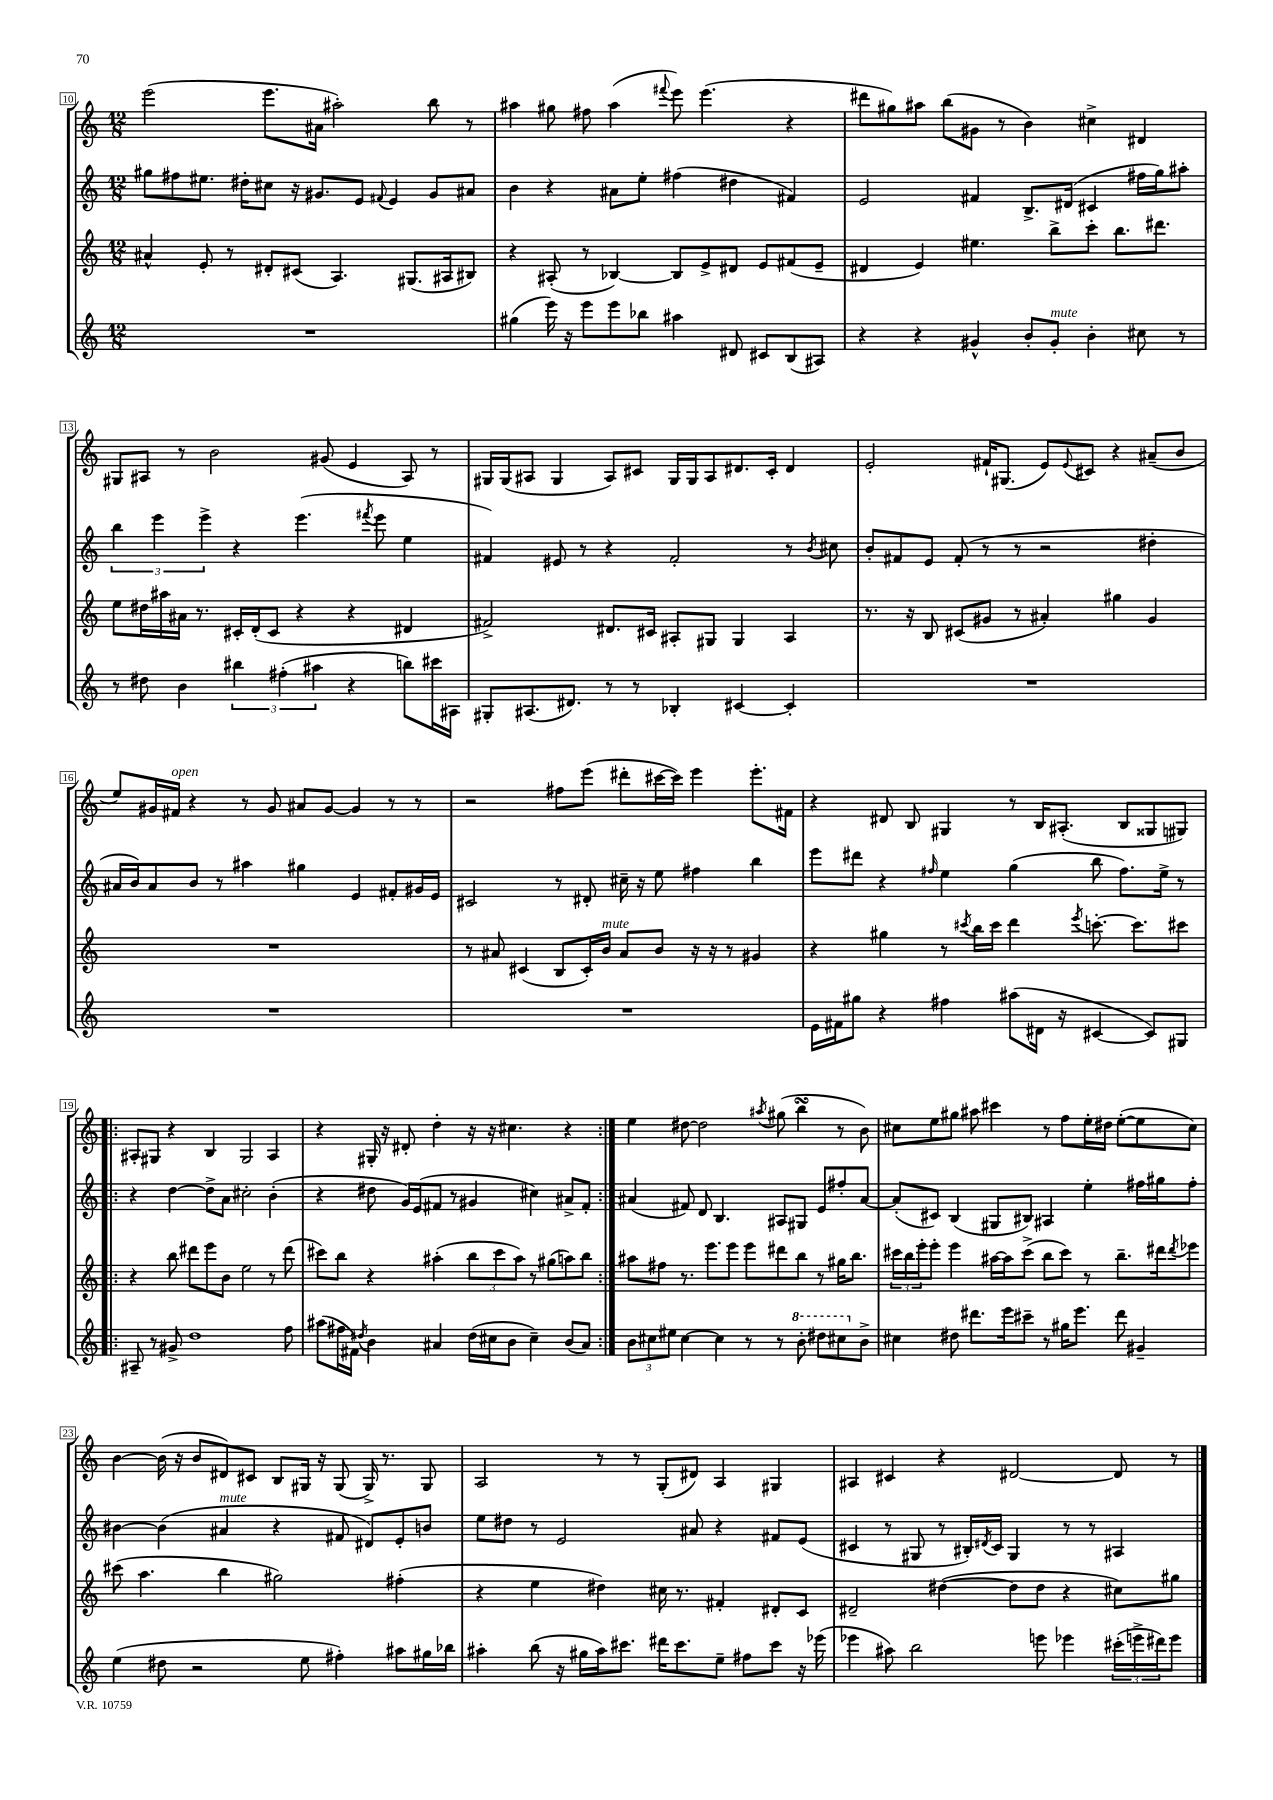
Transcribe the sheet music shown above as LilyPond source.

<<
\new StaffGroup <<
\new Staff = "s0" {
    \clef treble \key c \major \numericTimeSignature \time 12/8
    e'''2( e'''8. ais'16 ais''2-.) b''8 r8 |
    ais''4 gis''8 fis''8 ais''4( \appoggiatura { fis'''8 } e'''8) e'''4.( r4 |
    dis'''8 gis''8) ais''8 b''8( gis'8 r8 b'4) cis''4-> dis'4 |
    gis8 ais8 r8 b'2 gis'8( e'4 ais8) r8 |
    gis16 gis16( ais8 gis4 ais8) cis'8 gis16 gis16 ais8 dis'8. cis'16-. dis'4 |
    e'2-. fis'16-! gis8.( e'8) \appoggiatura { e'8 } cis'8 r4 ais'8--( b'8 |
    e''8) gis'16 fis'16^\markup { \italic "open" } r4 r8 gis'8 ais'8 gis'8~ gis'4 r8 r8 |
    r2 fis''8 e'''8( dis'''8-. cis'''16~ cis'''16) e'''4 e'''8.-. fis'16 |
    r4 dis'8 b8 gis4 r8 b16 ais8.-.( b8 gisis8 gis8) |
    \repeat volta 2 { ais8-. gis8 r4 b4 gis2 ais4 |
    r4 gis16-. r16 dis'8-. d''4-. r16 r16 cis''4. r4 | }
    e''4 dis''8~ dis''2 \acciaccatura { ais''8 } gis''8( b''4\turn r8 b'8) |
    cis''8 e''8 gis''8 ais''8 cis'''4 r8 f''8 e''16-. dis''16 e''8~-.( e''8 cis''8) |
    b'4~ b'16( r16 b'8 dis'8) cis'8 b8 gis16 r16 gis8( gis16->) r8. gis8 |
    a2 r8 r8 g8-.( dis'8) a4 gis4 |
    ais4 cis'4 r4 dis'2~ dis'8 r8 \bar "|." |
}
\new Staff = "s1" {
    \clef treble \key c \major \numericTimeSignature \time 12/8
    gis''8 fis''8 eis''8. dis''16-. cis''8 r16 gis'8. e'8 \appoggiatura { fis'8 } e'4 gis'8 ais'8 |
    b'4 r4 ais'8 e''8-. fis''4( dis''4 fis'4) |
    e'2 fis'4 b8.-> dis'16( cis'4 fis''16 g''16) ais''8-. |
    \tuplet 3/2 { b''4 e'''4 e'''4-> } r4 e'''4.( \acciaccatura { fis'''8 } e'''8 e''4 |
    fis'4) eis'8 r8 r4 fis'2-. r8 \acciaccatura { b'8 } cis''8 |
    b'8-. fis'8 e'8 fis'8-.( r8 r8 r2 dis''4-. |
    ais'16 b'16) ais'8 b'8 r8 ais''4 gis''4 e'4 fis'8-. gis'16 e'16 |
    cis'2 r8 dis'8-. cis''16-- r16 e''8 fis''4 b''4 |
    e'''8 dis'''8 r4 \grace { fis''16 } e''4 g''4( b''8 fis''8.) e''16-> r8 |
    \repeat volta 2 { r4 d''4~ d''8-> a'8 cis''2-. b'4-.( |
    r4 dis''8 g'16) e'16( fis'8 r8 gis'4 cis''4) ais'8-> fis'8-. | }
    ais'4( fis'8) d'8 b4. ais8 gis8 e'8 fis''8-. ais'8~ |
    ais'8-.( cis'8) b4( gis8 bis8) ais4 e''4-. fis''16 gis''16 fis''8-. |
    bis'4~ bis'4( ais'4^\markup { \italic "mute" } r4 fis'8 dis'8) e'8-. b'8 |
    e''8 dis''8 r8 e'2 ais'8 r4 fis'8 e'8( |
    cis'4 r8 gis8 r8 bis16-.) \acciaccatura { dis'8 } cis'16 gis4 r8 r8 ais4 \bar "|." |
}
\new Staff = "s2" {
    \clef treble \key c \major \numericTimeSignature \time 12/8
    ais'4-^ e'8-. r8 dis'8-. cis'8( a4.) gis8.( ais16 bis8) |
    r4 ais8-.( r8 bes4~) bes8 e'8-> dis'8 e'8 fis'8( e'8-- |
    dis'4 e'4) eis''4. b''8-> c'''8-. b''8. dis'''8. |
    e''8 dis''16 ais''16 ais'16 r8. cis'16-. d'16-.( cis'8 r4 r4 dis'4 |
    fis'2->) dis'8. cis'16 ais8-. gis8 gis4 ais4 |
    r8. r16 b8 cis'8( gis'8 r8 ais'4-.) gis''4 gis'4 |
    R1. |
    r8 ais'8 cis'4( b8 cis'16-.) b'16^\markup { \italic "mute" } ais'8 b'8 r16 r16 r8 gis'4 |
    r4 gis''4 r8 \acciaccatura { cis'''8 } b''16 cis'''16 d'''4 \acciaccatura { e'''8 } c'''8.~-. c'''8. cis'''8 |
    \repeat volta 2 { r4 b''8 dis'''8 e'''8 b'8 e''2 r8 dis'''8( |
    cis'''8) b''8 r4 ais''4-.( \tuplet 3/2 { b''8 cis'''8 ais''8) } r8 gis''8( a''8) b''8 | }
    ais''8 fis''8 r8. e'''8. e'''8 e'''8 dis'''8 b''8 r8 gis''16 b''8. |
    \tuplet 3/2 { cis'''16 b''16 e'''16-. } e'''8-. e'''4 ais''16~ ais''16 cis'''8->( b''8 cis'''8) r8 b''8.-- dis'''16 \acciaccatura { dis'''8 } ees'''8 |
    cis'''8( a''4. b''4 gis''2) fis''4-.( |
    r4 e''4 dis''4) cis''16 r8. fis'4-. dis'8-. c'8 |
    dis'2-- dis''4~( dis''8 dis''8 r4 cis''8) gis''8 \bar "|." |
}
\new Staff = "s3" {
    \clef treble \key c \major \numericTimeSignature \time 12/8
    R1. |
    gis''4( e'''16) r16 e'''8 e'''8 bes''8 ais''4 dis'8 cis'8 b8( ais8) |
    r4 r4 gis'4-^ b'8-. gis'8-.^\markup { \italic "mute" } b'4-. cis''8 r8 |
    r8 dis''8 b'4 \tuplet 3/2 { bis''4 fis''4-.( ais''4 } r4 b''8) cis'''16 ais16 |
    gis8-. ais8.( dis'8.) r8 r8 bes4-. cis'4~ cis'4-. |
    R1. |
    R1. |
    R1. |
    e'16 fis'16 gis''8 r4 fis''4 ais''8( dis'16 r16 cis'4~ cis'8) gis8 |
    \repeat volta 2 { ais8-- r8 gis'8-> d''1 f''8 |
    ais''8( fis''16 fis'16) \acciaccatura { dis''8 } b'4 ais'4 dis''16( cis''16 b'8 cis''4--) b'8( ais'8) | }
    \tuplet 3/2 { b'8 cis''8 eis''8 } cis''4~ cis''4 r8 r8 \ottava #1 b''8-. dis'''8 cis'''8 \ottava #0 b'8-> |
    cis''4 dis''8 dis'''8. e'''16 cis'''8-- r8 gis''16 e'''8. dis'''8 gis'4-- |
    e''4( dis''8 r2 e''8 fis''4-.) ais''8 gis''16 bes''16 |
    ais''4-. b''8( r16 gis''16 ais''16) cis'''8. dis'''16 cis'''8. e''8-- fis''8 cis'''8 r16 ees'''16( |
    ees'''4 ais''8) b''2 e'''8 ees'''4 \tuplet 3/2 { cis'''16-.( e'''16-> dis'''16) } e'''8 \bar "|." |
}
>>
>>
\layout { \context { \Score currentBarNumber = #10 \override BarNumber.stencil = #(make-stencil-boxer 0.1 0.3 ly:text-interface::print) } }
